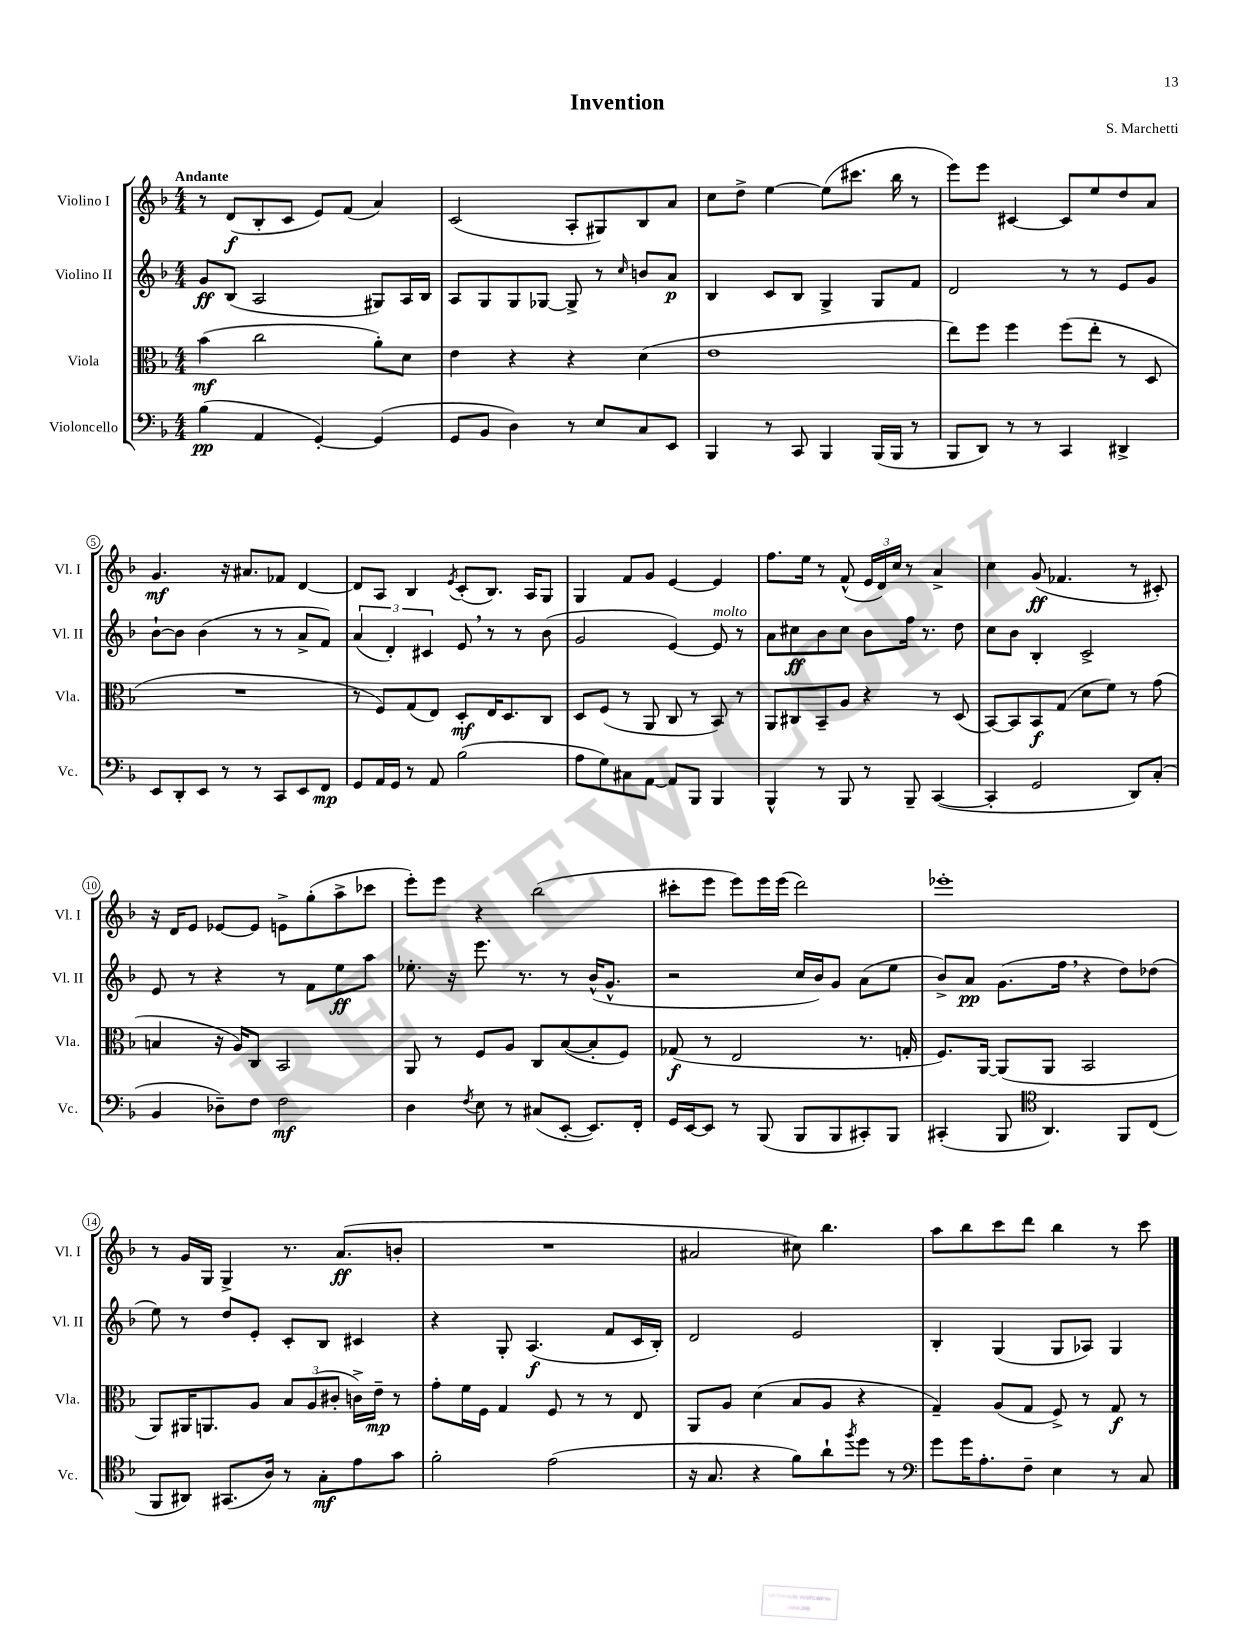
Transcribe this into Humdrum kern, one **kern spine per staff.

**kern	**kern	**kern	**kern
*staff4	*staff3	*staff2	*staff1
*clefF4	*clefC3	*clefG2	*clefG2
*k[b-]	*k[b-]	*k[b-]	*k[b-]
*M4/4	*M4/4	*M4/4	*M4/4
(4B-	(4b-	8g	8r
.	.	(8B-	(8d
4AA	2cc	2A	8B-'
.	.	.	8c
[4GG')	.	.	8e)
.	.	.	(8f
(4GG]	8a')	8G#)	4a)
.	8d	16A	.
.	.	16B-	.
=	=	=	=
8GG	4e	8A	(2c
8BB-	.	8G	.
4D)	4r	8G	.
.	.	[8G-	.
8r	4r	8G-^]	8A'
8E	.	8r	8G#)
.	.	16qqcc	.
8C	(4d	8b	8B-
8EE	.	8a	8a
=	=	=	=
4BBB-	1e	4B-	8cc
.	.	.	8dd^
8r	.	8c	[4ee
8CC	.	8B-	.
4BBB-	.	4G^	(8ee]
.	.	.	8.ccc#
(16BBB-	.	8G	.
16BBB-	.	.	16bb-
8r	.	8f	8r
=	=	=	=
8BBB-	8ee)	2d	8eee)
8DD)	8ff	.	8eee
8r	4ff	.	[4c#
8r	.	.	.
4CC	(8ff	8r	8c#]
.	8ee'	8r	8ee
4DD#^	8r	8e	8dd
.	8D	8g	8a
=	=	=	=
8EE	1r	[8b-`	4.g
8DD'	.	8b-]	.
8EE	.	(4b-	.
8r	.	.	16r
.	.	.	8.a#
8r	.	8r	.
8CC	.	8r	8f-
8EE	.	8a^	[4d
8FF	.	8f)	.
=	=	=	=
8GG	8r	(6a	8d]
16AA	8F)	.	8A
.	.	6d')	.
16GG	.	.	.
8r	(8G	.	4B-
.	.	6c#	.
8AA	8E)	.	.
.	.	.	8qe
(2B-	8D'	8e	(8c'
.	16E	8r	8.B-)
.	8.D	.	.
.	.	8r	.
.	.	.	16A
.	8C	(8b-	8G
=	=	=	=
8A	8D	2g	4G
8G)	(8F	.	.
8C#	8r	.	8f
[8AA	8AA	.	8g
8AA]	8C	[4e)	[4e
8BBB-	8r	.	.
4BBB-	8BB-)	8e]	4e]
.	8r	8r	.
=	=	=	=
4BBB-^^	8AA	8a	8.ff
.	8C#	8cc#	.
.	.	.	16ee
8r	8BB-~	8b-	8r
8BBB-	8A	8cc#	(8f^^
8r	4r	8b-	24e
.	.	.	24d)
.	.	.	24cc
8BBB-~	.	16ff	8r
.	.	8.r	.
([4CC	8r	.	4a^
.	(8D	8dd	.
=	=	=	=
4CC']	[8BB-)	8cc	4cc
.	8BB-]	8b-	.
2GG	8BB-	4B-'	(8g
.	(8G	.	4.f-
.	8d	2c^	.
.	8f)	.	.
8DD)	8r	.	8r
(8C'	(8g	.	8c#')
=	=	=	=
4BB-	4B	8e	16r
.	.	.	16d
.	.	8r	8e
8D-~)	16r	4r	[8e-
.	16A)	.	.
8F	8C	.	8e-]
2F	2BB-	8r	8e^
.	.	8f	(8gg'
.	.	8ee	8aa^
.	.	8aa	8ccc-
=	=	=	=
4D	8AA	8.ee-'	8eee')
.	8r	.	8eee
.	.	16r	.
8qF	.	.	.
8E	8F	8.eee	4r
8r	8A	.	.
.	.	8.r	.
(8C#	8C	.	(2bb-
[8EE'	([8B-	8r	.
8.EE])	8B-']	(16b-^^	.
.	.	8.g^^	.
.	8F)	.	.
16FF'	.	.	.
=	=	=	=
16GG	(8G-	2r	8ccc#'
[16EE	.	.	.
8EE]	8r	.	8eee
8r	2E	.	8eee)
(8BBB-	.	.	16eee
.	.	.	(16eee
8BBB-	.	16cc	2ddd)
.	.	16b-)	.
8BBB-	.	8g	.
8CC#')	8.r	(8a	.
8BBB-	.	8ee	.
.	16G'	.	.
=	=	=	=
(4CC#'	8.F)	8b-^)	1eee-'
.	.	8a	.
.	[16AA	.	.
8BBB-	(8AA]	(8.g	.
*clefC4	*	*	*
4.AA)	8AA	.	.
.	.	16ff	.
.	2BB-	4r	.
8FF	.	8dd)	.
(8C	.	(8dd-	.
=	=	=	=
8FF	8AA)	8ee)	8r
8AA#)	16AA#	8r	16g
.	8.AA	.	16G
(8.GG#	.	8dd	4G^
.	8A	8e'	.
16A)	.	.	.
8r	12B-	8c'	8.r
.	(12A	.	.
8G'	.	8B-	.
.	12c#'	.	.
.	.	.	(8.a
8e	16c^)	4c#	.
.	16e~	.	.
8g	8r	.	8b'
=	=	=	=
2f'	8g'	4r	1r
.	16f	.	.
.	16F	.	.
.	4G	8G'	.
.	.	(4.A	.
(2e	8F	.	.
.	8r	.	.
.	8r	8f	.
.	8E	16c	.
.	.	16B-')	.
=	=	=	=
16r	8AA	2d	2a#
8.G	.	.	.
.	8A	.	.
4r	(4d	.	.
8f)	8B-	2e	8cc#)
8a`	8A	.	4.bb-
8qff	.	.	.
8dd	4r	.	.
8r	.	.	.
=	=	=	=
*clefF4	*	*	*
8g	4G~)	4B-'	8aa
16g	.	.	8bb-
8.A'	.	.	.
.	(8A	(4G	8ccc
8F~	8G	.	8ddd
4E	8F^)	8G	4bb-
.	8r	8A-)	.
8r	8G	4G	8r
8C	8r	.	8ccc
==	==	==	==
*-	*-	*-	*-
